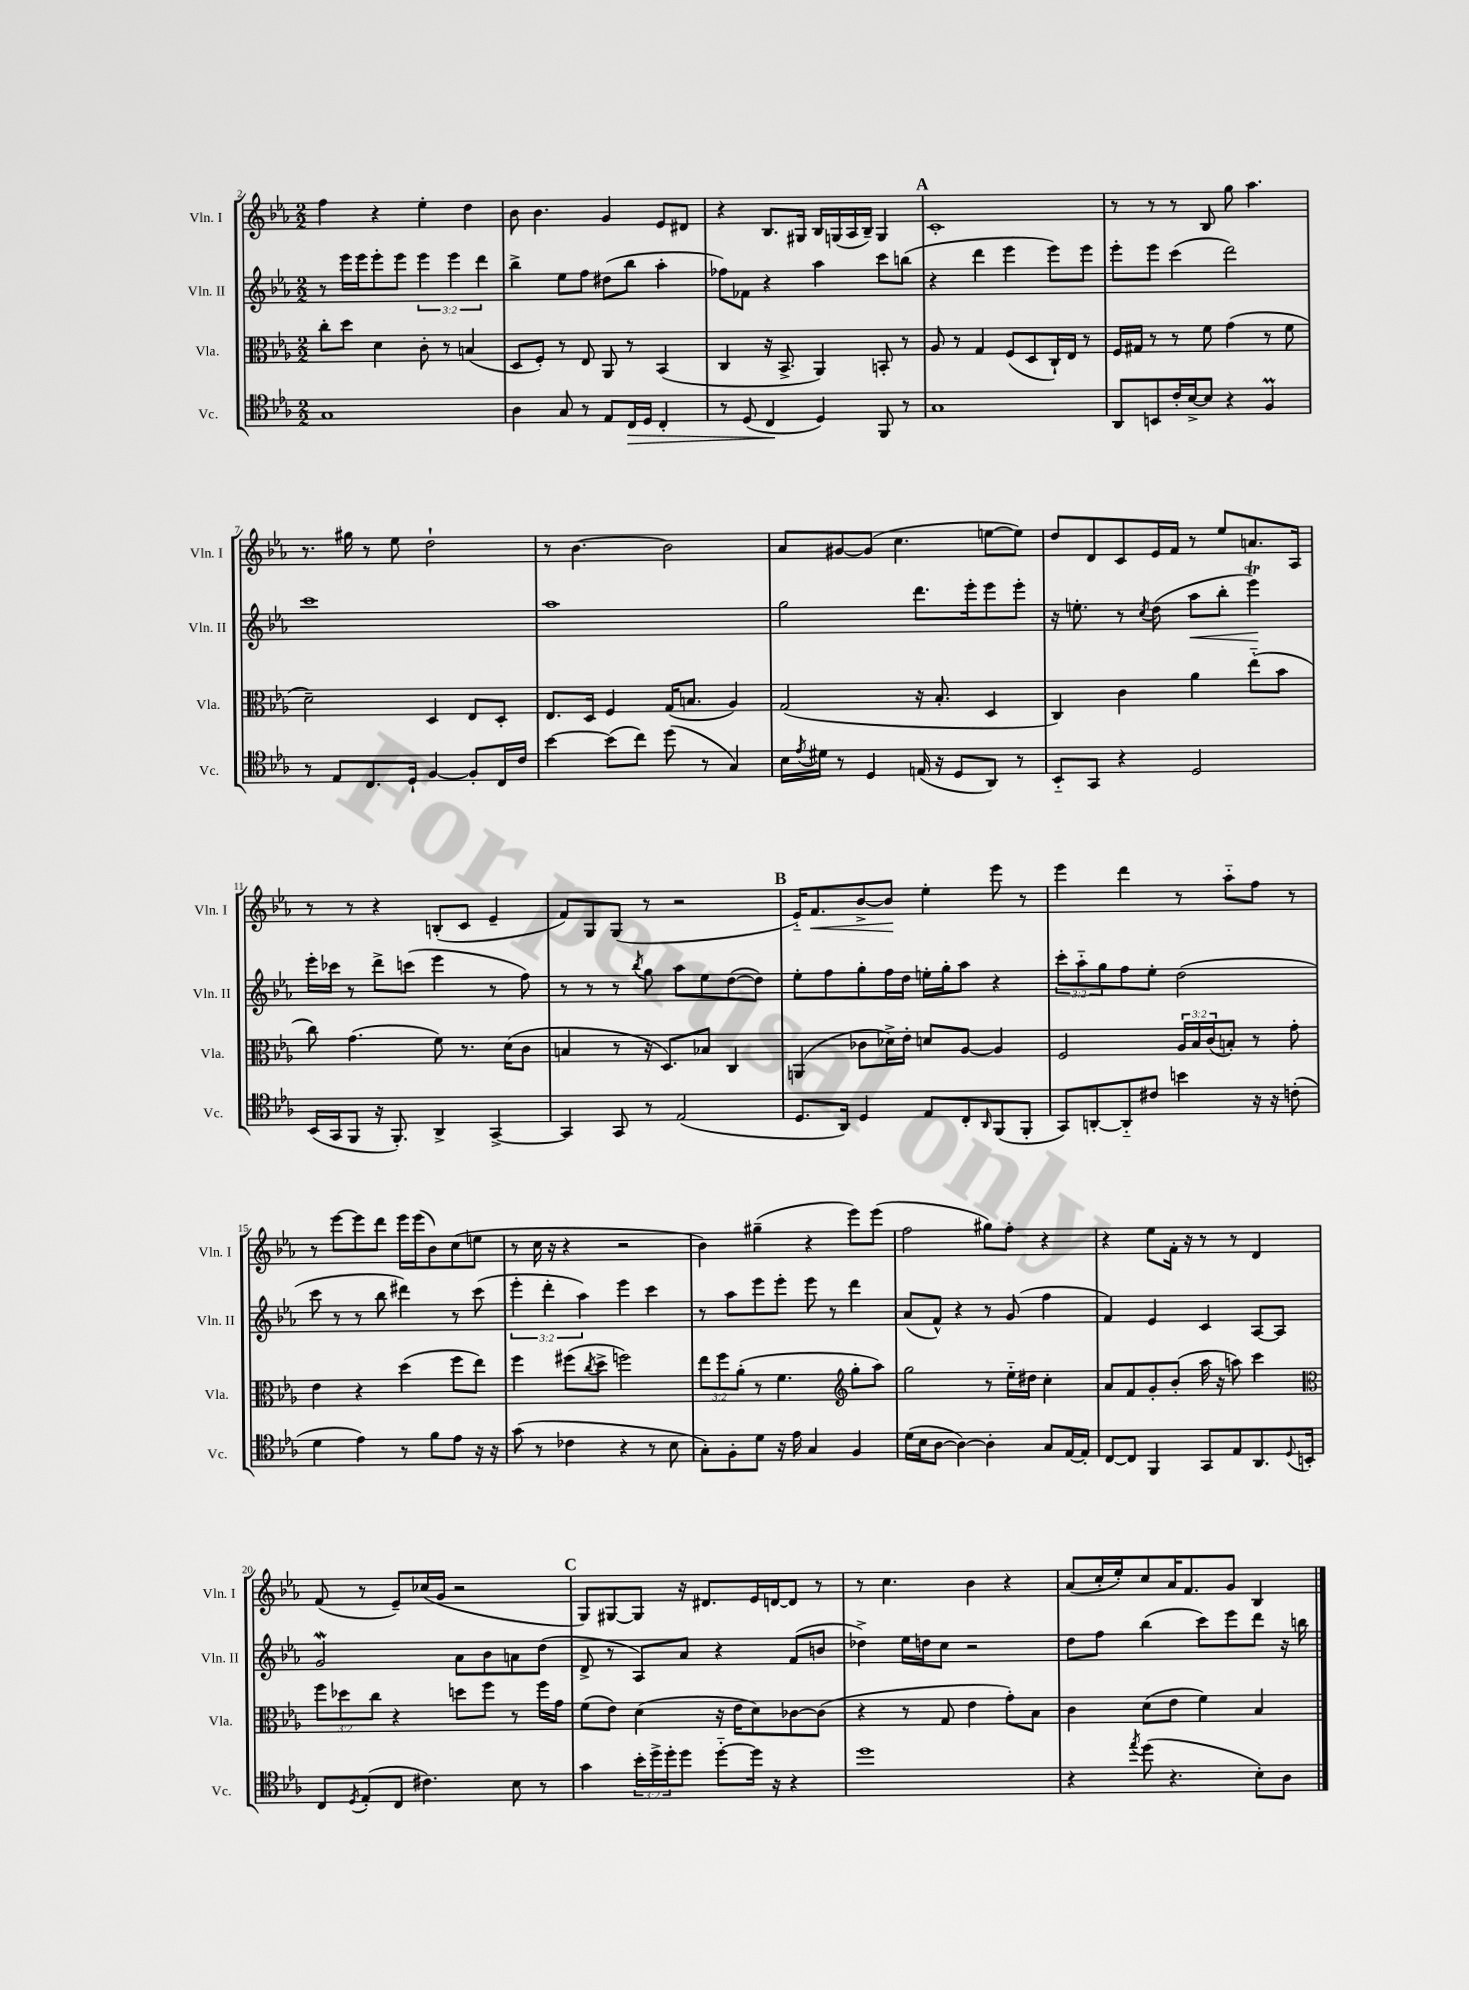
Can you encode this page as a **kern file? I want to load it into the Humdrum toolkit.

**kern	**kern	**kern	**kern
*staff4	*staff3	*staff2	*staff1
*clefC4	*clefC3	*clefG2	*clefG2
*k[b-e-a-]	*k[b-e-a-]	*k[b-e-a-]	*k[b-e-a-]
*M2/2	*M2/2	*M2/2	*M2/2
1G	8cc'\L	8r	4ff\
.	8dd\J	16eee-\LL	.
.	.	16eee-\J	.
.	4d\	8eee-'\	4r
.	.	8eee-\J	.
.	8c'\	6eee-\	4ee-'\
.	8r	.	.
.	.	6eee-\	.
.	(4B/	.	4dd\
.	.	6ddd\	.
=	=	=	=
4A-\	8D/L	4bb-^\	8b-\
.	8F'/J)	.	4.b-\
8G/	8r	8ee-\L	.
8r	8E-/	8ff\J	.
8E-/L	8AA-/	(8dd#\L	4g/
16C/L	8r	8bb-\J	.
16D/JJ	.	.	.
4C'/	(4BB-/	4aa-'\	8e-/L
.	.	.	8d#/J
=	=	=	=
8r	4C/	8ff-\L)	4r
(8D/	.	8f-\J	.
4C/	16r	4r	8.B-/L
.	8.BB-^/	.	.
.	.	.	16G#/Jk
4D/)	4AA-/)	4aa-\	16B-/LL
.	.	.	(16G/
.	.	.	16A-/
.	.	.	16B-~/JJ)
8FF/	8BB'/	8ccc\L	4G/
8r	8r	(8bb\J	.
=	=	=	=
1G	8A-/	4r	1c'
.	8r	.	.
.	4G/	4ddd\	.
.	(8F/L	4eee-\	.
.	8D/	.	.
.	16C`/L)	8eee-\L)	.
.	16E-/JJ	.	.
.	8r	8eee-\J	.
=	=	=	=
8AA-/L	16F/LL	8eee-'\L	8r
.	16G#/JJ	.	.
8BB/	8r	8eee-\J	8r
16c'/L	8r	(4ccc\	8r
[16B-^/J	.	.	.
8B-/]J	8f\	.	8B-/
4r	(4g\	2ddd\)	8gg\
.	.	.	4.aa-\
4F/	8r	.	.
.	8f\	.	.
=	=	=	=
8r	2d~\)	1ccc	8.r
8E-/L	.	.	.
.	.	.	16gg#\
8.C/	.	.	8r
.	.	.	8ee-\
16D`/Jk	.	.	.
[4F/	4D/	.	2dd`\
8F'/]L	8E-/L	.	.
16C/L	8D'/J	.	.
16c/JJ	.	.	.
=	=	=	=
[4b-\	8.E-/L	1aa-	8r
.	.	.	[4.b-\
.	16D/Jk	.	.
(8b-\]L	4F/	.	.
8cc\J)	.	.	.
(8dd\	(16G/LK	.	2b-\]
.	8.B/J	.	.
8r	.	.	.
4G/)	4A-/)	.	.
=	=	=	=
16B-\LL	(2G/	2gg\	8a-/L
8qe-/	.	.	.
16d#\JJ	.	.	.
8r	.	.	[8g#/
4D/	.	.	(8g#/]J
.	.	.	4.cc\
(16E/	16r	8.ddd\L	.
16r	8.B-'/	.	.
8D/L	.	.	.
.	.	16eee-'\k	.
8AA-/J)	4D/	8eee-\	[8ee\L
8r	.	8eee-'\J	8ee\]J)
=	=	=	=
8BB-'~/L	4C/)	16r	8dd/L
.	.	8.ee'\	.
8GG/J	.	.	8d/
4r	4c\	8r	8c/
.	.	8qcc/	.
.	.	(8dd\	16e-/L
.	.	.	16f/JJ
2D/	4a-\	8aa-\L	8r
.	.	8bb-'\J	8ee-/L
.	(8ee-'~\L	4eee-\)	8.a/
.	8b-\J	.	.
.	.	.	16A-/Jk
=	=	=	=
(16BB-/LL	8cc\)	16eee-'\LL	8r
16GG/J	.	16ccc-\JJ	.
8FF/J	(4.g\	8r	8r
16r	.	8ddd^\L	4r
8.FF'/)	.	.	.
.	.	(8ccc\J	.
4AA-^/	8f\)	4eee-\	(8B'/L
.	8.r	.	8c/J
[4GG^/	.	8r	4e-~/
.	(16d\LK	.	.
.	8c\J	8ff\)	.
=	=	=	=
4GG/]	4B/	8r	8f/L)
.	.	8r	8G/
8GG/	8r	8r	(8G/J
.	.	8qbb-/	.
8r	16r	8gg\	8r
.	8.D/L)	.	.
(2E-/	.	8aa-\L	2r
.	8B-/J	8ee-\	.
.	4C/	([8dd\	.
.	.	8dd\]J)	.
=	=	=	=
8.D/L	(4AA/	8ee-'\L	16e-'~/LK)
.	.	.	8.f/
.	.	8ff\	.
16AA-/Jk)	.	.	.
4D/	8c-\L	8gg'\	[8b-^/
.	16d-^\L)	16ff\L	8b-/]J
.	16e-'\JJ	16dd\JJ	.
8E-/L	8d/L	16ee'\LL	4ee-'\
.	.	16gg'\J	.
8C'/	[8A-/J	8aa-\J	.
16qqAA-/	.	.	.
(8FF/	4A-/]	4r	8eee-\
8FF'/J	.	.	8r
=	=	=	=
8GG/L)	2F/	12ccc'\L	4eee-\
.	.	12aa-'~\	.
[8AA'/	.	.	.
.	.	12gg\	.
8AA'~/]	.	8ff\	4ddd\
8c#/J	.	8ee-'\J	.
4b\	24A-/LL	(2dd\	8r
.	24B-/	.	.
.	(24c/J	.	.
.	8B'/J)	.	8aa-'~\L
16r	8r	.	8ff\J
16r	.	.	.
(8c'\	8g'\	.	8r
=	=	=	=
4d\	4e-\	8ccc\	8r
.	.	8r	[8eee-\L
4e-\)	4r	8r	8eee-\]
.	.	8bb-\	8ddd\J
8r	(4dd\	4ddd#\)	16eee-\LL
.	.	.	(16eee-\J
8f\L	.	.	8b-\)
8e-\J	8ff\L	8r	(8cc\
16r	8ee-\J)	(8ccc\	8ee\J
16r	.	.	.
=	=	=	=
(8g\	4ff\	6eee-'\	8r
8r	.	.	16cc\
.	.	6ddd'\	.
.	.	.	16r
4c-\	(8ff#\L	.	4r
.	.	6aa-\)	.
.	8qcc/	.	.
.	8dd^\J	.	.
4r	2ff\)	4eee-\	2r
8r	.	4ccc\	.
8B-\	.	.	.
=	=	=	=
8G'\L)	12ee-\L	8r	4b-\)
.	12ff\	.	.
8F'\	.	8aa-\L	.
.	(12a-'\J	.	.
8d\J	8r	8eee-\	(4gg#~\
16r	4.f\	8eee-'\J	.
16e-\	.	.	.
4G/	.	8eee-\	4r
.	.	8r	.
*	*clefG2	*	*
4F/	8gg'\L	4ddd\	8eee-\L)
.	8aa-\J)	.	(8eee-\J
=	=	=	=
(16d\LL	2gg\	(8a-/L	2ff\
16B-\J	.	.	.
[8A-\J	.	8f^^/J)	.
4A-\_)	.	4r	.
4A-'\]	8r	8r	8gg#\L)
.	16ee-'~\LL	(8g/	8ff'\J
.	16dd#\JJ	.	.
8G/L	4cc'\	4ff\	4r
[16E-/L	.	.	.
16E-'/]JJ	.	.	.
=	=	=	=
[8C/L	8a-/L	4f/)	4r
8C/]J	8f/	.	.
4FF/	8g'/	4e-/	8ee-\L
.	(8b-'/J	.	16f'\Jk
.	.	.	16r
8GG/L	16aa-\	4c/	8r
.	16r	.	.
8E-/	8aa\)	.	8r
8.AA-/	4ccc\	[8A-/L	4d/
.	.	8A-/]J	.
8qqD/	.	.	.
16BB'/Jk	.	.	.
=	=	=	=
*	*clefC3	*	*
8C/L	12ff\L	2g/	(8f/
.	12dd-\	.	.
8qD/	.	.	.
(8E-'/	.	.	8r
.	12cc\J	.	.
8C/J	4r	.	8e-~/L)
4.c#\)	.	.	(16cc-/L
.	.	.	16g/JJ
.	8dd\L	8a-\L	2r
.	8ff\J	8b-\	.
8B-\	8r	8a\	.
8r	16ff\LL	(8dd\J	.
.	16g\JJ	.	.
=	=	=	=
4g\	(8f\L	8d^/	8G/L)
.	8e-\J)	8r	[8G#/
24b-'\LL	(4d\	8A-/L)	8G#/]J
24dd^\	.	.	.
24dd'\J	.	.	.
8dd\J	.	8a-/J	16r
.	.	.	8.d#/L
[8dd'~\L	16r	4r	.
.	16e-\LK	.	.
16dd\]Jk	8d\)	.	16e-/L
16r	.	.	[16d/J
4r	[8c-\	(8f/L	8d/]J
.	(8c-\]J	8b/J	8r
=	=	=	=
1dd	4r	4dd-^\)	8r
.	.	.	4.cc\
.	8r	16ee-\LL	.
.	.	16dd\J	.
.	8G/	8cc\J	.
.	4e-\	2r	4b-\
.	8g'\L)	.	4r
.	8B-\J	.	.
=	=	=	=
4r	4c\	8dd\L	(8a-/L
.	.	8ff\J	16cc'/L
.	.	.	16ee-'/J)
8qee-/	.	.	.
(8dd\	(8d\L	(4bb-\	8cc/
4.r	8e-\J	.	16a-/K
.	.	.	8.f/
.	4f\)	8ccc\L)	.
.	.	8eee-\	8g/J
8B-'\L)	4B-/	8ddd\J	4B-/
8A-\J	.	16r	.
.	.	16bb\	.
==	==	==	==
*-	*-	*-	*-
